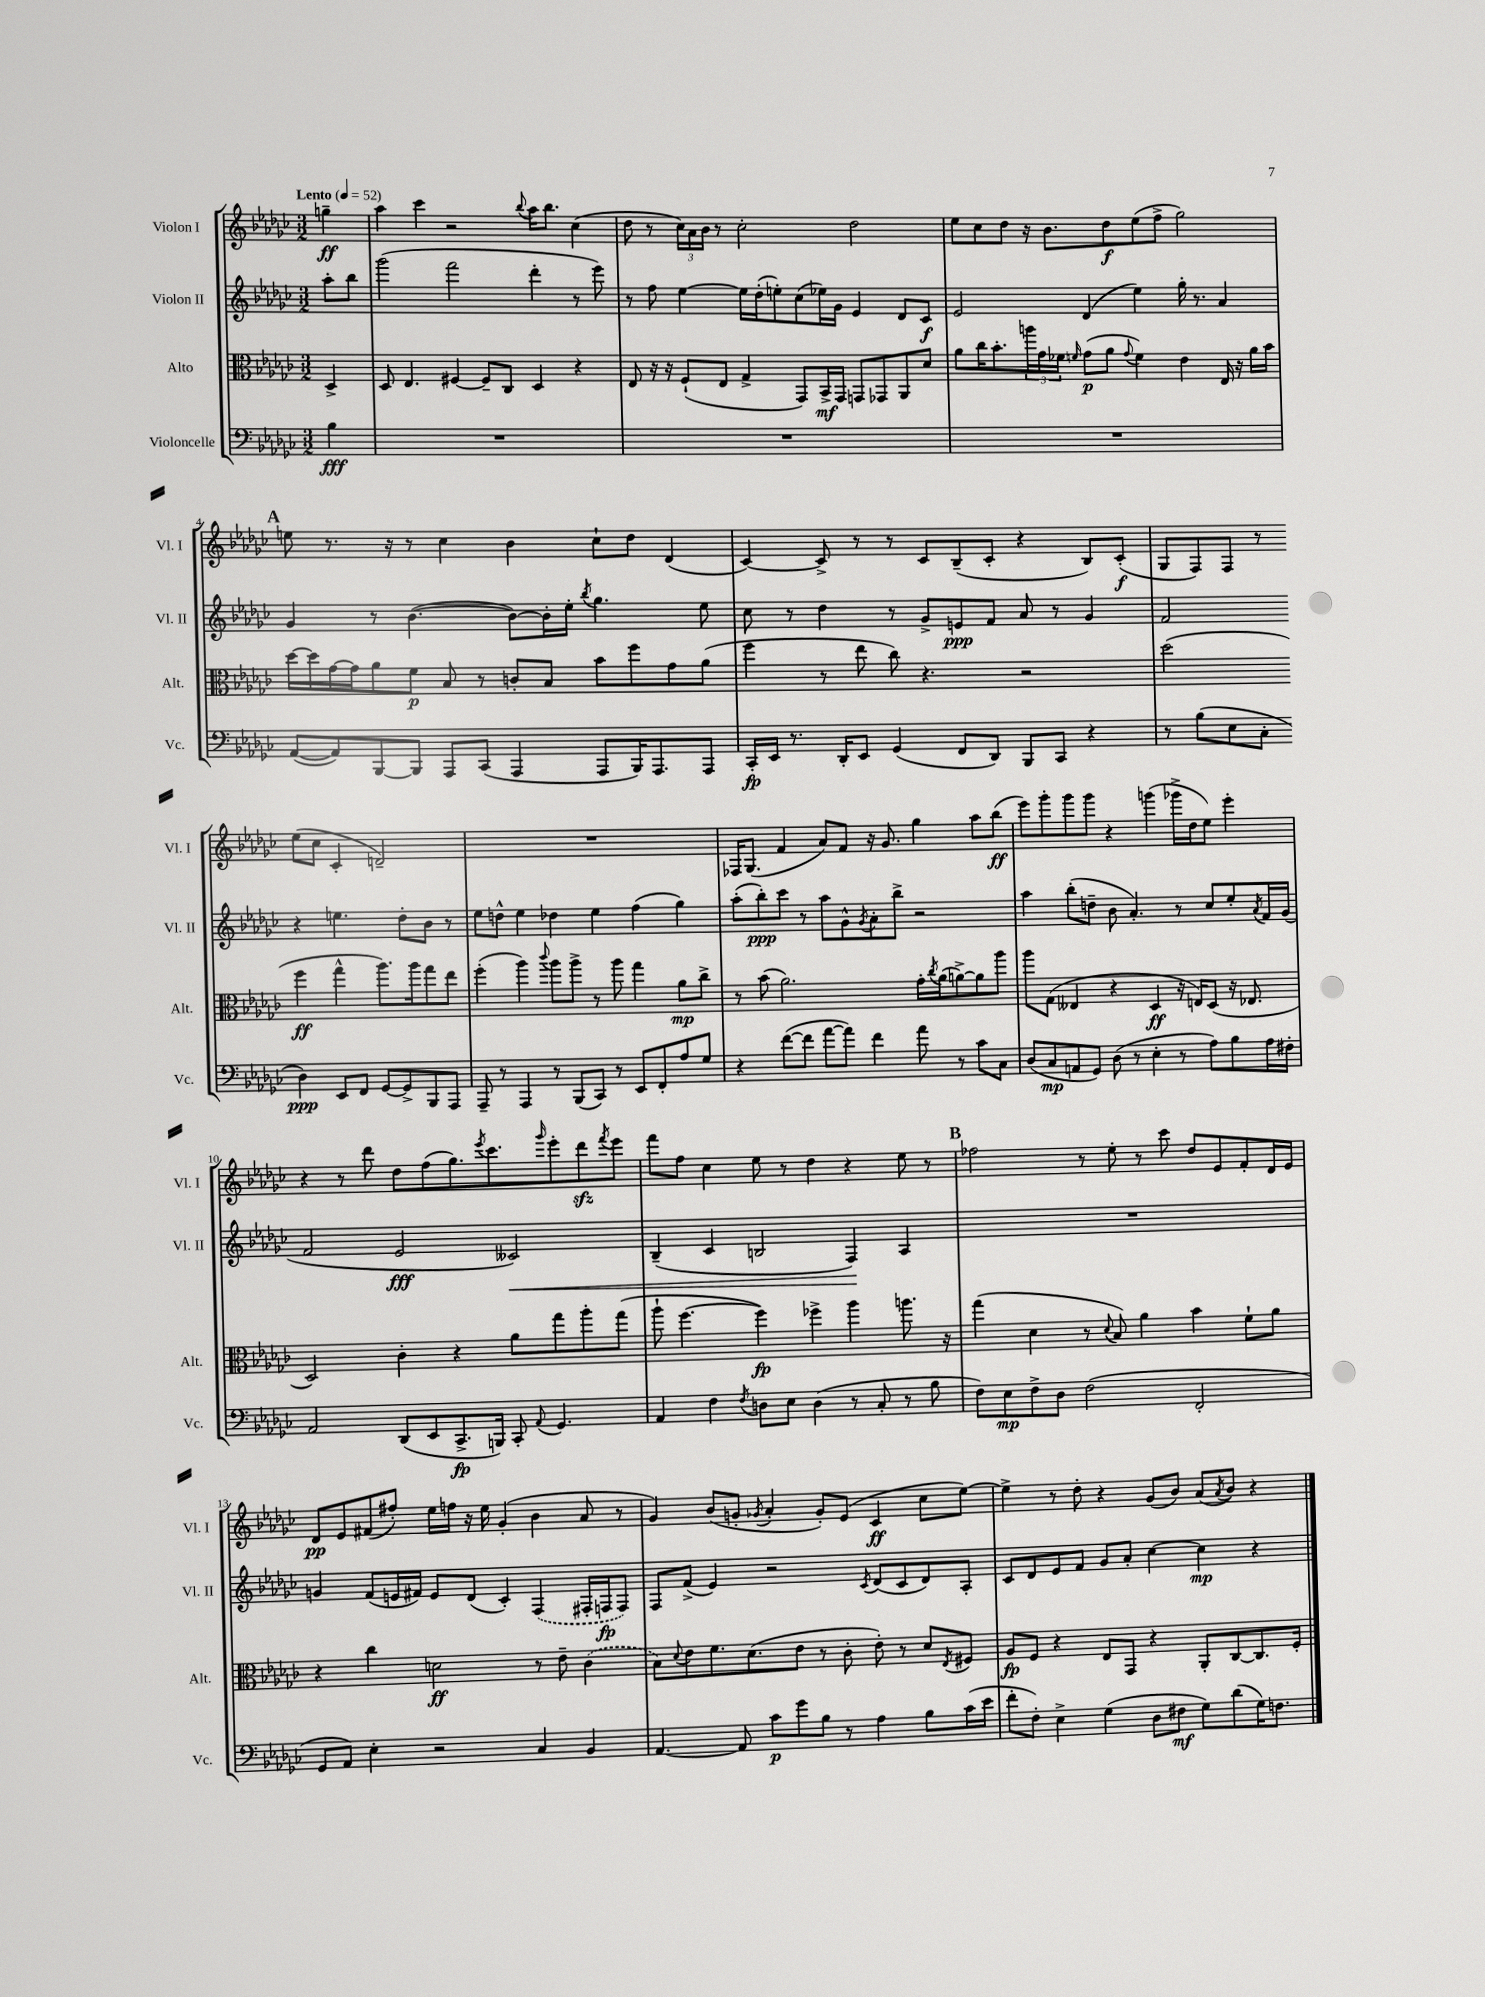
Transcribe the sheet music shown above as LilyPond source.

<<
\new StaffGroup <<
\new Staff = "s0" \with { instrumentName = "Violon I" shortInstrumentName = "Vl. I" } {
    \clef treble \key ges \major \numericTimeSignature \time 3/2 \partial 4 \tempo "Lento" 4 = 52
    g''4--\ff |
    aes''4 ces'''4 r2 \appoggiatura { bes''8 } aes''16 bes''8. ces''4( |
    des''8 r8 \tuplet 3/2 { ces''16) aes'16 bes'16 } r8 ces''2-. des''2 |
    ees''8 ces''8 des''8 r16 bes'8. des''8\f ees''8( f''8-> ges''2) |
    \mark \markup { \bold "A" } e''8 r8. r16 r8 ces''4 bes'4 ces''8-! des''8 des'4( |
    ces'4~) ces'8-> r8 r8 ces'8 bes8--( ces'8-. r4 bes8) ces'8-.\f( |
    ges8 f8) f8 r8 ees''8( ces''8 ces'4-. d'2--) |
    R1. |
    fes16 ges8.( f'4 aes'8) f'8 r16 ges'8. ges''4 aes''8 bes''8\ff( |
    ees'''8) ges'''8-. ges'''8 ges'''8 r4 g'''4( ges'''16-> des''16 ees''8) ees'''4-. |
    r4 r8 des'''8 des''8 f''8( ges''8.) \acciaccatura { ees'''8 } ces'''8. \grace { ges'''16 } ees'''8-. des'''8\sfz \acciaccatura { f'''8 } ees'''8 |
    f'''8 f''8 ces''4 ees''8 r8 des''4 r4 ees''8 r8 |
    \mark \markup { \bold "B" } fes''2 r8 ees''8-. r8 ces'''8 des''8 ees'8 f'8-. des'16 ees'16 |
    des'8\pp ees'8 fis'8( fis''8-.) ees''16 f''16 r16 ees''16 ges'4-.( bes'4 aes'8 r8 |
    ges'4) bes'8( g'8-. \acciaccatura { ges'8 } aes'4-. ges'8-.) ees'8( ces'4\ff ces''8 ees''8~) |
    ees''4-> r8 des''8-. r4 ges'8( bes'8) aes'8( \acciaccatura { aes'8 } bes'8) r4 \bar "|." |
}
\new Staff = "s1" \with { instrumentName = "Violon II" shortInstrumentName = "Vl. II" } {
    \clef treble \key ges \major \numericTimeSignature \time 3/2 \partial 4
    aes''8-. bes''8 |
    ges'''2( f'''2 des'''4-. r8 ees'''8) |
    r8 f''8 ees''4~ ees''16 des''16-.( e''8-.) ces''8( ees''16) ges'16 ees'4 des'8 ces'8\f |
    ees'2 des'4( ees''4) ges''16-. r8. aes'4 |
    \mark \markup { \bold "A" } ges'4 r8 bes'4.~( bes'8~) bes'16-. ees''16-. \acciaccatura { bes''8 } ges''4. ees''8 |
    ces''8 r8 des''4 r8 ges'8-> e'8\ppp f'8 aes'8 r8 ges'4 |
    f'2 r4 e''4. des''8-. bes'8 r8 |
    ees''8 d''8-^ ees''4 des''4 ees''4 f''4( ges''4) |
    aes''8-.( bes''8-.\ppp) ces'''8 r8 aes''8 ges'8-^ \acciaccatura { ges'8 } aes'8-. bes''8-> r2 |
    aes''4 bes''8-.( d''8-- bes'8 aes'4.-.) r8 ces''8 ees''8-. \acciaccatura { aes'8 } f'16 ges'16( |
    f'2 ees'2\fff ceses'2\<) |
    bes4--( ces'4 b2 f4\!) aes4 |
    \mark \markup { \bold "B" } R1. |
    g'4 f'8( e'16 fis'16) e'8 des'8( ces'4-.) \once \slurDashed f4( fis16-. f16\fp f8) |
    f8 f'8->( ees'4) r2 \acciaccatura { ces'8 } des'8( ces'8 des'8) aes8-. |
    ces'8 des'8 ees'8 f'8 ges'8 aes'8-. ces''4~ ces''4\mp r4 \bar "|." |
}
\new Staff = "s2" \with { instrumentName = "Alto" shortInstrumentName = "Alt." } {
    \clef alto \key ges \major \numericTimeSignature \time 3/2 \partial 4
    des4-> |
    des8 ees4. fis4~ fis8-- ces8 des4 r4 |
    ees8 r16 r16 f8-!( ees8 ges4-> ges,8) bes,16->\mf ges,16 g,8 ges,8 aes,8 des'8 |
    aes'8 ces''16 bes'8.-. \tuplet 3/2 { a''16 ges'16 fes'16 } \grace { f'16 } ges'8\p( aes'8 \appoggiatura { ges'8 } f'4) ees'4 ees16 r16 aes'16 bes'16 |
    \mark \markup { \bold "A" } des''16~ des''16 ges'16~ ges'16 aes'8 f'8\p bes8 r8 c'8-. bes8 bes'8 f''8 ges'8 aes'8( |
    f''4 r8 ees''8 ces''8) r4. r2 |
    des''2( f''4\ff ges''4-^ aes''8.) aes''16 ges''8 ees''8 |
    f''4-.( aes''4) \appoggiatura { ces'''8 } aes''8 aes''8-> r8 aes''8 ges''4 aes'8\mp ces''8-> |
    r8 bes'8( aes'2.) ges'16-. \acciaccatura { ces''8 } aes'16( a'8~->) a'8 aes''8 |
    aes''8 ges8( eeses4 r4 des4\ff r16 e16) des8( r16 ees8. |
    des2) ces'4-. r4 aes'8 ges''8 aes''8-. ges''8( |
    aes''8-! f''4.~ f''4\fp) fes''4-> aes''4 a''8. r16 |
    \mark \markup { \bold "B" } ges''4( des'4 r8 \appoggiatura { des'8 } bes8) aes'4 bes'4 f'8-! aes'8 |
    r4 ces''4 d'2\ff r8 ees'8-- \once \slurDashed ces'4( |
    bes8) \appoggiatura { des'8 } ees'8 f'8. des'8.( ees'8 r8 ces'8-. ees'8-.) r8 des'8 \acciaccatura { ees8 } fis8 |
    aes8\fp f8 r4 ees8 ges,8 r4 aes,8-. ces8~ ces8. f16-. \bar "|." |
}
\new Staff = "s3" \with { instrumentName = "Violoncelle" shortInstrumentName = "Vc." } {
    \clef bass \key ges \major \numericTimeSignature \time 3/2 \partial 4
    bes4\fff |
    R1. |
    R1. |
    R1. |
    \mark \markup { \bold "A" } aes,8~( aes,8) bes,,8~ bes,,8 aes,,8 ces,8( aes,,4 aes,,8 bes,,16) aes,,8. aes,,8 |
    ces,16-.\fp ees,16 r8. des,16-. ees,8 ges,4( f,8 des,8) bes,,8 ces,8 r4 |
    r8 bes8( ees8 ces8-. des4\ppp) ees,8 f,8 ges,8~ ges,8-> bes,,8 aes,,8 |
    aes,,8-- r8 aes,,4 r8 bes,,8( ces,8) r8 ees,8 f,8-. aes8 ges8 |
    r4 f'8~( f'8 aes'8~ aes'8) f'4 aes'8 r8 ces'8 ces8 |
    des8( ces8\mp a,8 ges,8) des8( r8 ees4-. r8 aes8) bes8 aes16 fis16-. |
    aes,2 des,8( ees,8 ces,8.->\fp b,,16) ces,8-. \appoggiatura { aes,8 } ges,4. |
    aes,4 f4 \acciaccatura { f8 } d8 ees8 d4( r8 ces8-. r8 bes8 |
    \mark \markup { \bold "B" } f8) ees8\mp f8-> des8 f2( f,2-. |
    ges,8 aes,8) ees4-. r2 ces4 bes,4 |
    aes,4.~ aes,8 ces'8\p ges'8 bes8 r8 aes4 bes8 ces'16( ees'16 |
    f'8-. f8-.) ees4-> ges4( des8 fis8\mf ges8) des'8( ges16) f8. \bar "|." |
}
>>
>>
